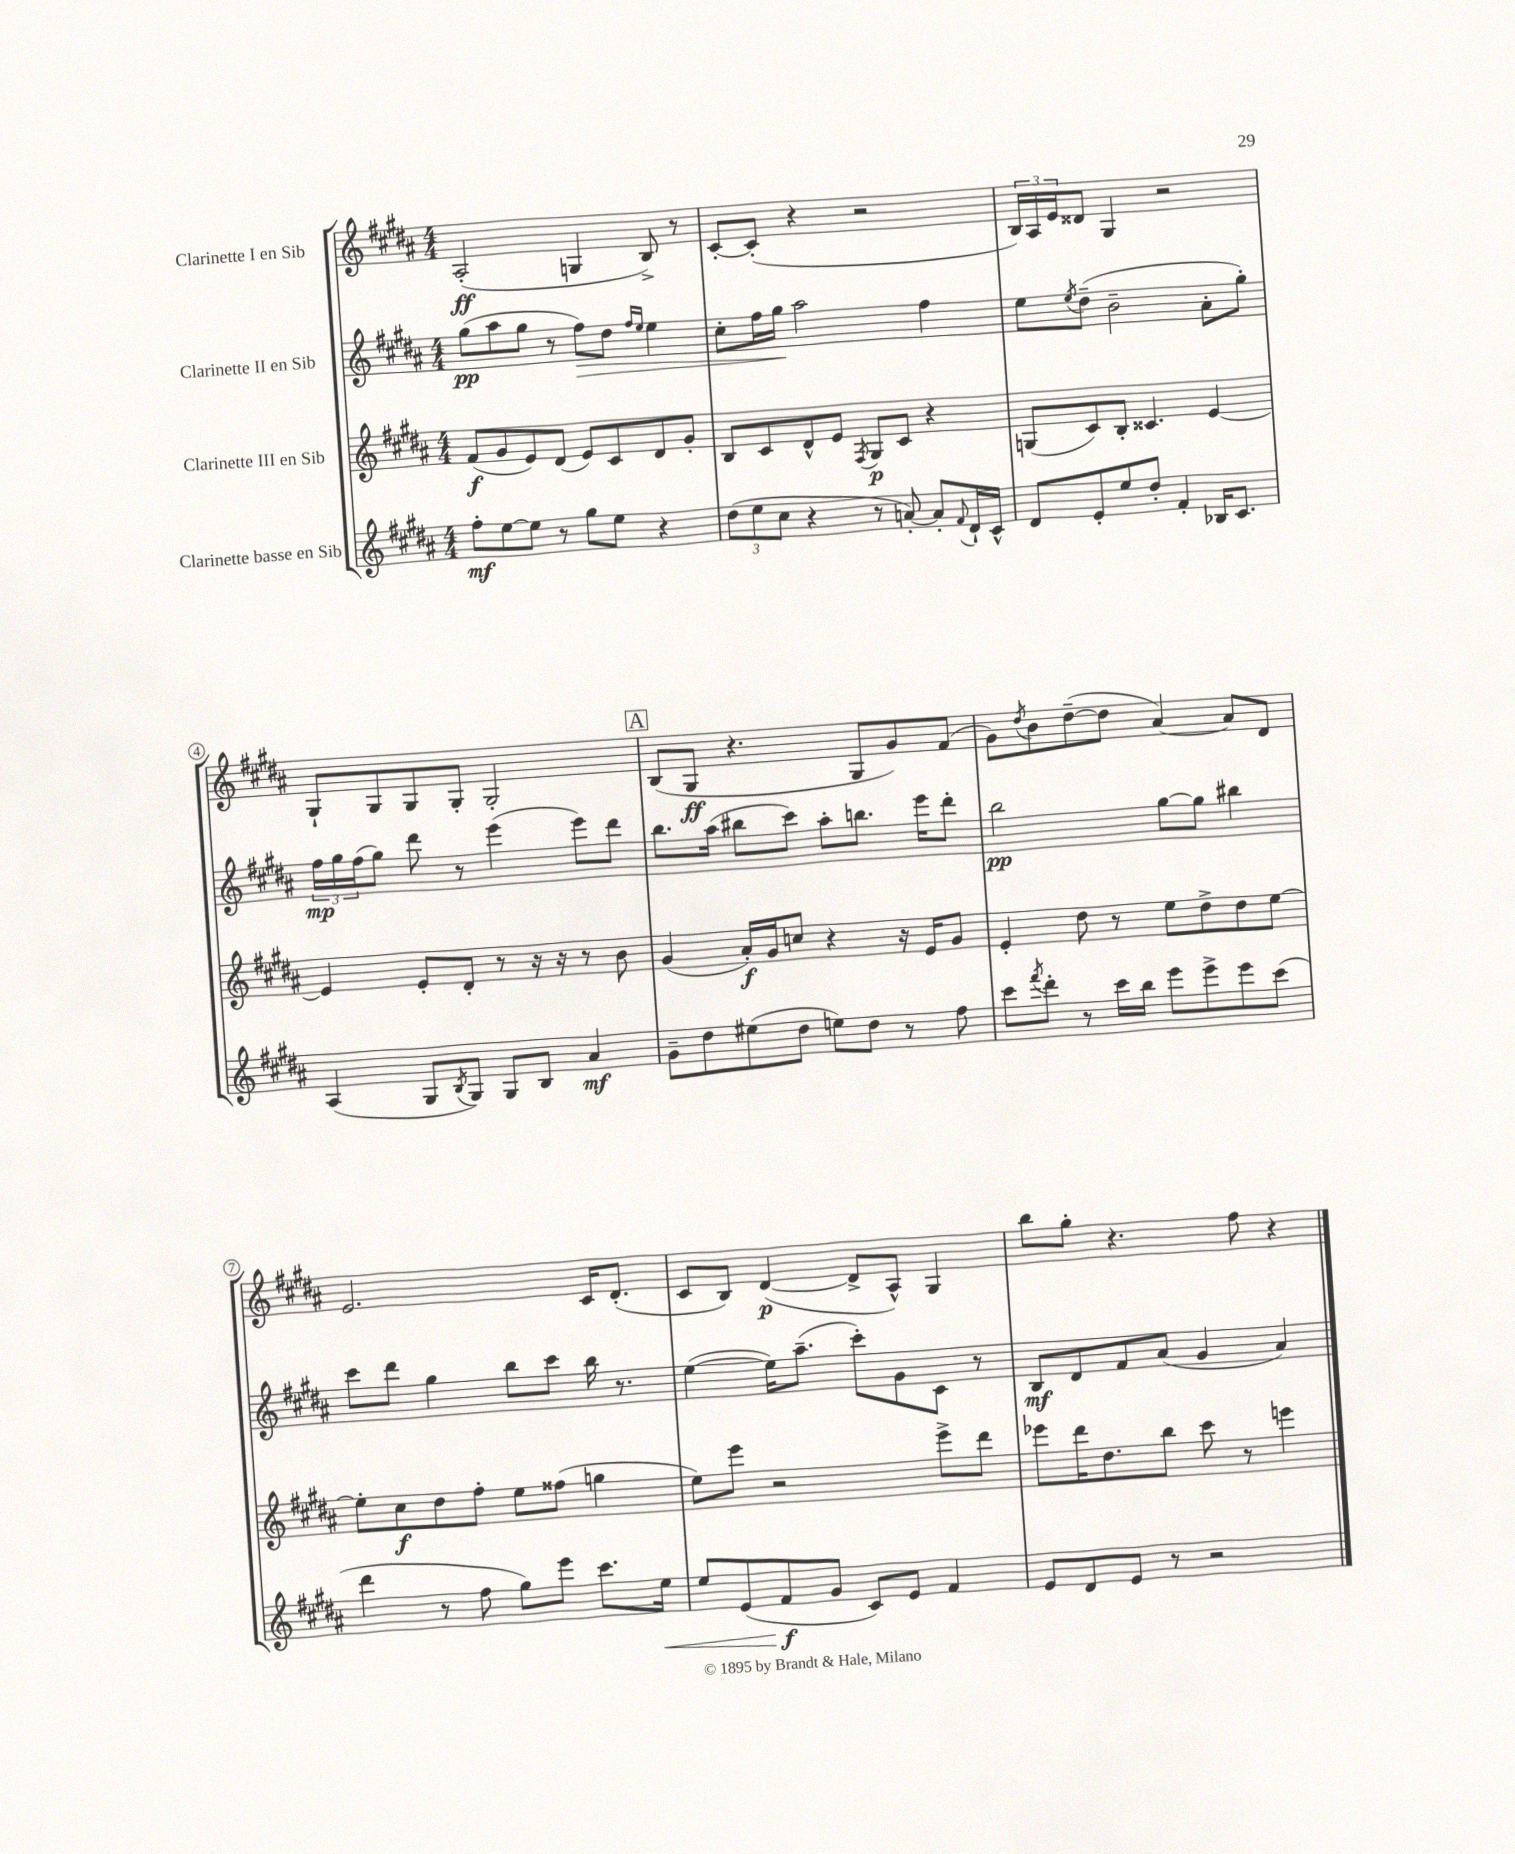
<<
\new StaffGroup <<
\new Staff = "s0" \with { instrumentName = "Clarinette I en Sib" } {
    \clef treble \key b \major \numericTimeSignature \time 4/4
    ais2-.\ff( g4 b8->) r8 |
    cis'8~-. cis'8-.( r4 r2 |
    \tuplet 3/2 { b16) ais16 e'16 } disis'8 gis4 r2 |
    gis8-! gis8 gis8 gis8-. gis2-. |
    \mark \markup { \box "A" } b8( gis8\ff r4. gis8 gis'8) fis'8( |
    gis'8) \acciaccatura { dis''8 } b'8 dis''8~--( dis''8 ais'4~) ais'8 dis'8 |
    e'2. cis'16 dis'8.-.( |
    cis'8 b8) dis'4~\p( dis'8-> ais8-^) gis4 |
    b''8 gis''8-. r4. fis''8 r4 \bar "|." |
}
\new Staff = "s1" \with { instrumentName = "Clarinette II en Sib" } {
    \clef treble \key b \major \numericTimeSignature \time 4/4
    gis''8\pp( ais''8 gis''8 r8 fis''8\>) dis''8 \grace { fis''16 e''16 } e''4 |
    cis''8-. fis''16 gis''16\! ais''2 fis''4 |
    e''8 \acciaccatura { e''8 } dis''8--( b'2-- ais'8-. gis''8-.) |
    \tuplet 3/2 { fis''16\mp gis''16 fis''16( } gis''8) dis'''8 r8 e'''4( e'''8) dis'''8 |
    \mark \markup { \box "A" } b''8. ais''16( bis''8 cis'''8) ais''8-. b''8. e'''16 dis'''8-. |
    b''2\pp gis''8~ gis''8 bis''4 |
    cis'''8 dis'''8 gis''4 b''8 cis'''8 b''16 r8. |
    e''4~( e''16) ais''8.--( cis'''8-.) gis'8 cis'8 r8 |
    b8\mf dis'8 fis'8 ais'8( gis'4 ais'4) \bar "|." |
}
\new Staff = "s2" \with { instrumentName = "Clarinette III en Sib" } {
    \clef treble \key b \major \numericTimeSignature \time 4/4
    fis'8\f( gis'8 e'8) dis'8( e'8) cis'8 dis'8 gis'8-. |
    b8 cis'8 dis'8-^ e'8 \acciaccatura { fis8 } gis8\p cis'8 r4 |
    g8( cis'8) b8-. cisis'4. e'4~ |
    e'4 e'8-. dis'8-. r8 r16 r16 r8 b'8 |
    \mark \markup { \box "A" } gis'4( ais'16-.\f) gis'16 c''8 r4 r16 e'16 gis'8 |
    e'4-. dis''8 r8 e''8 dis''8-> dis''8 e''8~ |
    e''8-. cis''8\f dis''8 fis''8-. e''8 fisis''8( g''4 |
    e''8) e'''8 r2 e'''8-> dis'''8 |
    ees'''8 dis'''16 dis''8. b''8 cis'''8 r8 e'''4 \bar "|." |
}
\new Staff = "s3" \with { instrumentName = "Clarinette basse en Sib" } {
    \clef treble \key b \major \numericTimeSignature \time 4/4
    fis''8-.\mf e''8~ e''8 r8 gis''8 e''8 r4 |
    \tuplet 3/2 { dis''8( e''8 cis''8 } r4 r8 a'8~-.) a'8-. \appoggiatura { fis'8 } dis'16-! cis'16-^ |
    dis'8 e'8-. e''8 dis''8-. fis'4-. bes16 cis'8. |
    ais4( gis8 \acciaccatura { b8 } gis8) gis8 b8 ais'4\mf |
    \mark \markup { \box "A" } gis'8-- dis''8 eis''8( dis''8 e''8) dis''8 r8 fis''8 |
    cis'''8 \acciaccatura { fis'''8 } dis'''8-. r8 cis'''16 b''16 e'''8 e'''8-> e'''8 cis'''8( |
    dis'''4 r8 fis''8 gis''8) e'''8 cis'''8. e''16\< |
    e''8 e'8( fis'8\f\! gis'8 cis'8) e'8 fis'4 |
    e'8 dis'8 e'8 r8 r2 \bar "|." |
}
>>
>>
\layout { \context { \Score \override BarNumber.stencil = #(make-stencil-circler 0.1 0.3 ly:text-interface::print) } }
